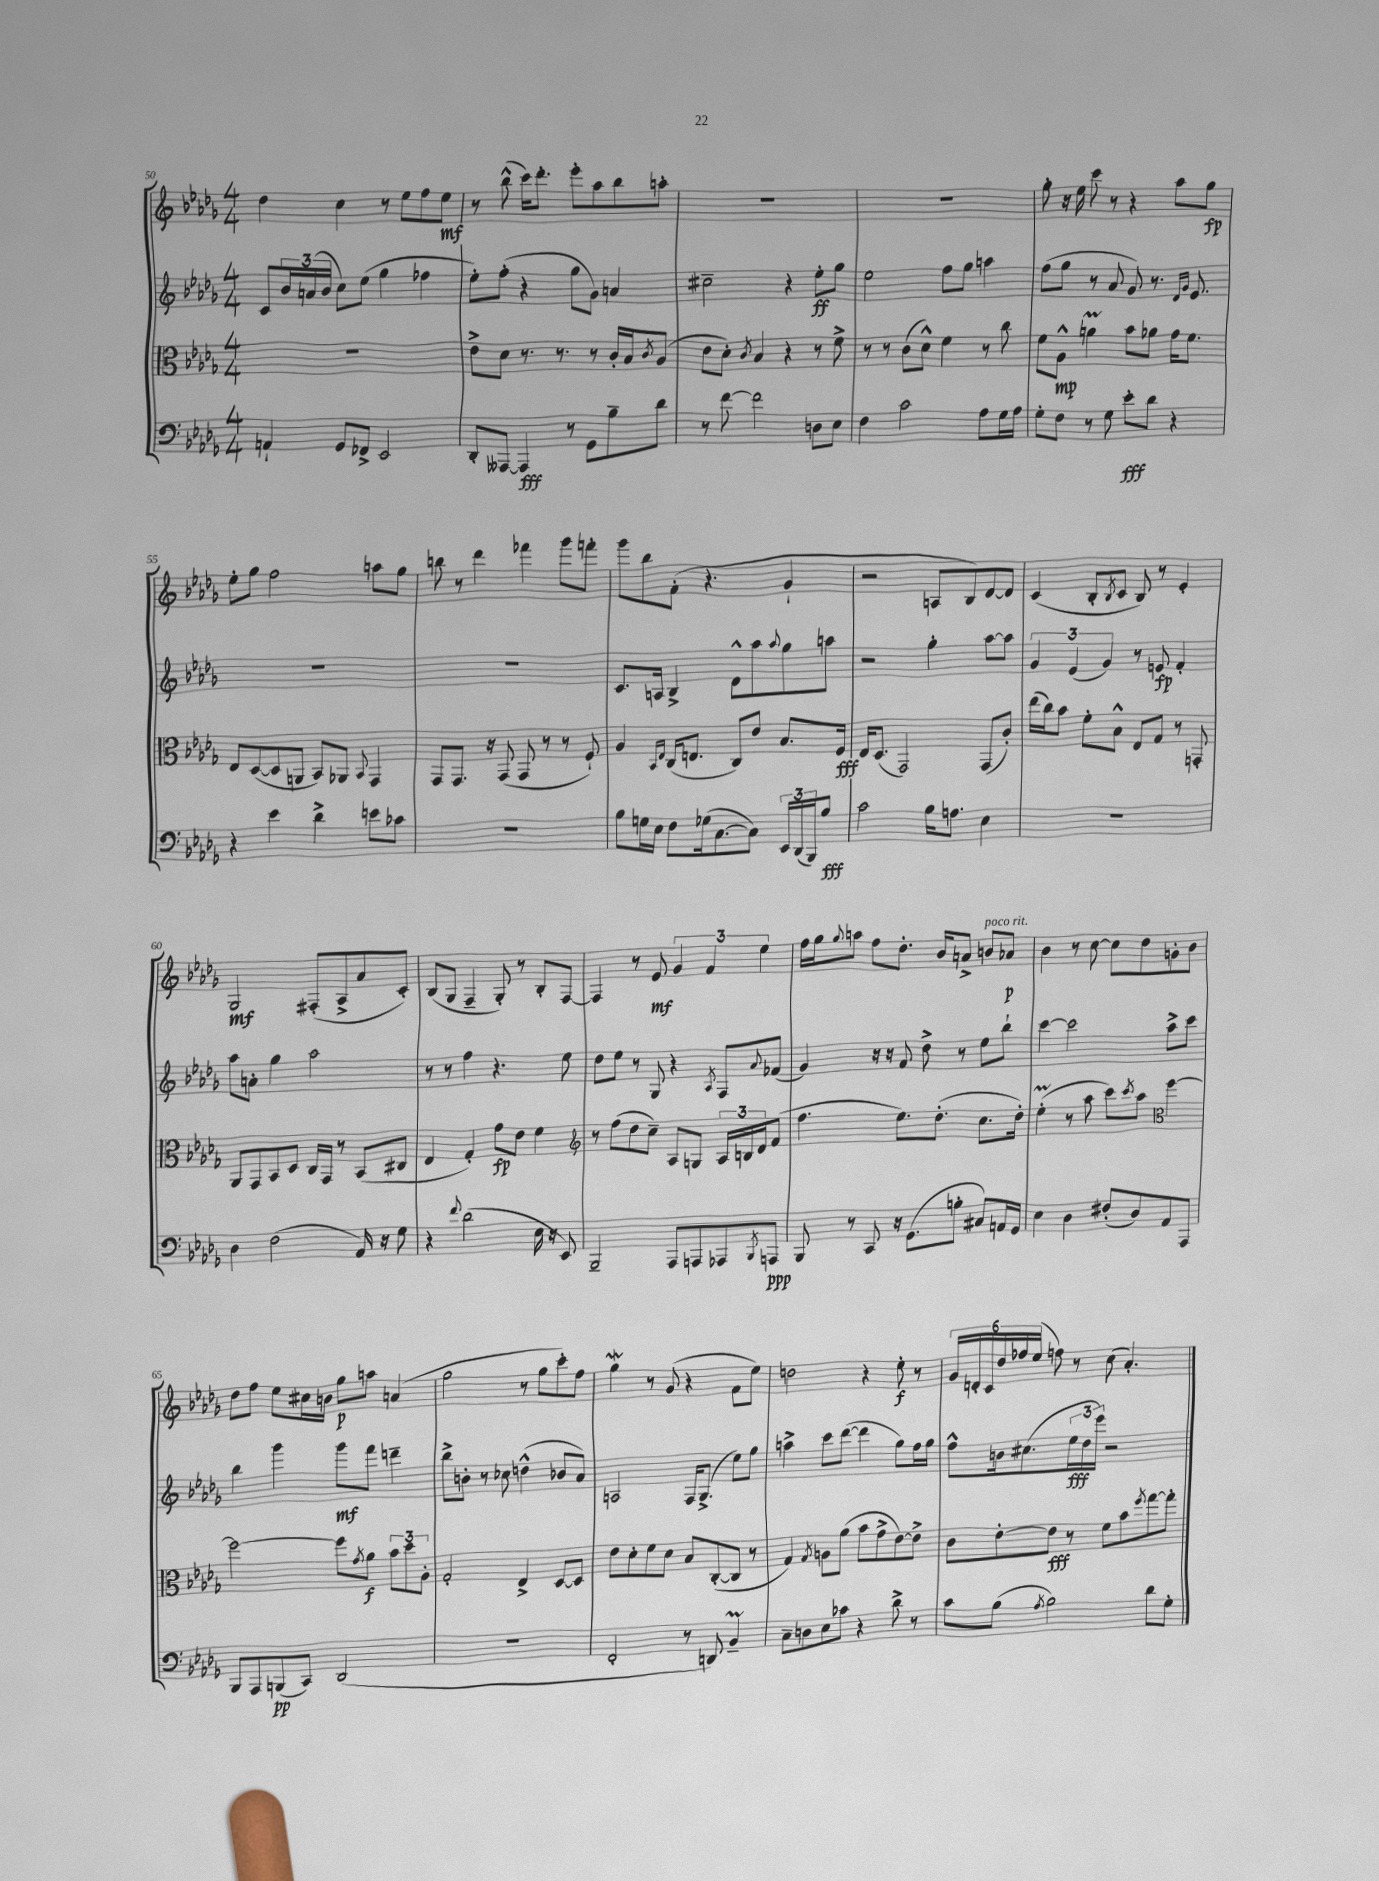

**kern	**kern	**kern	**kern
*staff4	*staff3	*staff2	*staff1
*clefF4	*clefC3	*clefG2	*clefG2
*k[b-e-a-d-g-]	*k[b-e-a-d-g-]	*k[b-e-a-d-g-]	*k[b-e-a-d-g-]
*M4/4	*M4/4	*M4/4	*M4/4
4AA`	1r	8c	4dd-
.	.	24b-	.
.	.	(24a	.
.	.	24b-	.
8GG-	.	8cc)	4cc
8FF-^	.	(8ee-	.
2EE-	.	4gg-	8r
.	.	.	8ee-
.	.	4ff-	8ff
.	.	.	8ee-
=	=	=	=
8DD-'	8e-^	8ee-')	8r
[8AAA--	8d-	(8ff'	(8bb-^^
4AAA--]	8.r	4r	16ccc)
.	.	.	8.ddd-'
.	8.r	.	.
8r	.	8gg-	8eee-'
8GG-	8r	8g-)	8aa-
8B-~	16c'	4a	8bb-
.	16B-	.	.
.	8qc	.	.
8d-	(8A-	.	8aa'
=	=	=	=
8r	8e-	2cc#~	1r
[8f	8d-')	.	.
.	8qc	.	.
2f]	4B-	.	.
.	4r	4r	.
8D	8r	8ee-'	.
8E-	8f^	8gg-	.
=	=	=	=
4F	8r	2ee-	1r
.	8r	.	.
2c	(8c	.	.
.	8d-^^)	.	.
.	4f	8ff	.
.	.	8gg-	.
8A-	8r	4aa	.
16G-	8cc	.	.
16A-	.	.	.
=	=	=	=
8G-'	8f	(8ff	8gg-'
8F	8A-^^	8gg-	16r
.	.	.	16ee-
8r	4a	8r	8ccc
8G-	.	8a-	8r
8e-'	8b-	8g-)	4r
8d-	8a-	8.r	.
4r	16g-	.	8aa-
.	.	16qqd-	.
.	.	16qqg-	.
.	8.f	8.e-	.
.	.	.	8gg-
=	=	=	=
4r	8E-	1r	8ee-'
.	([8D-	.	8gg-
4e-	8D-]	.	2ff
.	8AA	.	.
4d-^	8BB-)	.	.
.	8AA-	.	.
.	8qqBB-	.	.
8e	4GG-	.	8aa
8c-	.	.	8gg-
=	=	=	=
1r	8GG-	1r	8bb
.	8.GG-	.	8r
.	.	.	4ddd-
.	16r	.	.
.	(8GG-	.	.
.	8GG-	.	4fff-
.	8r	.	.
.	8r	.	8ggg-
.	8F`)	.	8fff'
=	=	=	=
8B-	4A-	8.c	8ggg-
16G	.	.	8bb-
16E-	.	16A	.
.	16qqBB-	.	.
.	16qqE-	.	.
8F	(16C	4B-^	(8f'
.	8.E	.	.
(16G-	.	.	4.r
[8.C	.	.	.
.	8C)	8d-^^	.
8C])	8e-	8aa-	.
.	.	8qqaa-	.
24EE-	8.B-	8gg-	4g-`
(24DD-	.	.	.
24BBB-)	.	.	.
8B-	.	8aa	.
.	16F	.	.
=	=	=	=
2c	16E-	2r	2r
.	(8.D-	.	.
.	2GG-)	.	.
16B-	.	4gg-'	8A
8.A	.	.	.
.	.	.	8B-)
4E-	(8GG-	[8aa-	[8d-
.	8c')	8aa-]	8d-]
=	=	=	=
1r	(16ee-	6g-	(4c
.	16cc)	.	.
.	8b-	.	.
.	.	(6e-	.
.	8f'	.	8B-'
.	.	6g-)	.
.	.	.	8qB-
.	8B-^^	.	8c
.	8E-	8r	8B-)
.	8G-	8e	8r
.	8r	4f'	4e-'
.	8GG'	.	.
=	=	=	=
4D-	8AA-	8aa-	2G-
.	8GG-	8a'	.
(2F	8BB-	4gg-	.
.	8D-	.	.
.	16C	2aa-	(8F#'
.	16GG-	.	.
.	8r	.	8A-^
16AA-)	(8BB-	.	8a-
16r	.	.	.
8G-	8C#	.	8c')
=	=	=	=
4r	4E-	8r	(8B-
.	.	8r	8G-
8qqf	.	.	.
(2d-	4G-')	4ff	4F~
.	8g-	4.r	8G-')
.	8e-	.	8r
16E-	4f	.	8B-'
16r	.	.	.
8EE-)	.	8ee-	[8F
=	=	=	=
*	*clefG2	*	*
2BBB-~	8r	8dd-	4F]
.	(8ff	8ee-	.
.	8dd-	8r	8r
.	8cc~)	8G-	8e-
8AAA-	8A-	4r	6g-
8AAA	8G	.	.
.	.	.	6f
.	.	8qA-	.
8AAA-	24A-	8F	.
.	24B	.	.
.	24d-	.	6ee-
8qBBB-	.	8qqa-	.
8AAA	(8f	(8f-	.
=	=	=	=
8BBB-	4.ff	4g-)	16ff
.	.	.	16gg-
.	.	.	8qqgg-
8r	.	.	8aa
8CC	.	16r	8ff
.	.	16r	.
16r	8.ee-)	8f	8.dd-'
(8.GG-	.	.	.
.	.	8dd-^	.
.	(8.dd-'	.	16b-
8B'	.	8r	8a^
8C#)	8.cc	8ee-	8b
16AA	.	8bb-`	8a-
16GG-	16dd-')	.	.
=	=	=	=
4E-	(4ee-'	[4ccc	4b-
4D-	8r	2ccc]	8r
.	8aa-	.	[8cc
(8F#'	8ccc)	.	8cc]
.	8qccc	.	.
8D-)	8aa-	.	8dd-
*	*clefC3	*	*
8AA-	[4ff	8aa-^	8g'
8AAA-	.	8ccc	8b-
=	=	=	=
8BBB-	2ff_	4bb-	8dd-
8AAA-	.	.	8ff
(8BBB	.	4ggg-	8ee-
8CC)	.	.	16cc#
.	.	.	16b
(2DD-	8ff]	8ggg-	8gg-
.	8qg-	.	.
.	8a-	8fff	8aa
.	12b-	4ddd~	(4a
.	12dd-	.	.
.	12A-'	.	.
=	=	=	=
1r	2G-'	8bb-^	2gg-
.	.	8b'	.
.	.	8r	.
.	.	8cc-	.
.	4E-^	(4dd^^	8r
.	.	.	8gg-
.	[8D-	8b-	8ccc')
.	8D-]	8a-)	8ff
=	=	=	=
2FF'	8e-	2A	4gg-
.	8d-'	.	.
.	8f	.	8r
.	8d-	.	(8g-
8r	8B-	16F	4r
.	.	(8.G-^	.
8DD)	([8C'	.	.
4BB-~	8C]	8ee-)	8f
.	8r	8gg-	8ee-)
=	=	=	=
8C~	4G-)	4aa^	2dd
8D	.	.	.
.	8qG-	.	.
8E-	8A	8ccc	.
8c-	(8a-	([8ddd-	.
4r	8b-	4ddd-]	4r
.	8g-^	.	.
8d-^	[8e-)	8gg-)	8ee-'
8r	8e-^]	16ff	8r
.	.	16gg-	.
=	=	=	=
8c	8c	8ff^^	24g-
.	.	.	24d'
.	.	.	24c
(8B-	[8e-'	16b	24dd-
.	.	.	24ff-
.	.	(8.cc#	.
.	.	.	(24ee-
8qA-	.	.	.
2B-)	8e-]	.	8ff)
.	8r	24ee-	8r
.	.	24dd-	.
.	.	24eee-)	.
.	8f	2r	(8cc
.	8b-	.	4.a-')
.	8qff	.	.
8d-	[8gg-	.	.
8G-'	8gg-']	.	.
==	==	==	==
*-	*-	*-	*-
